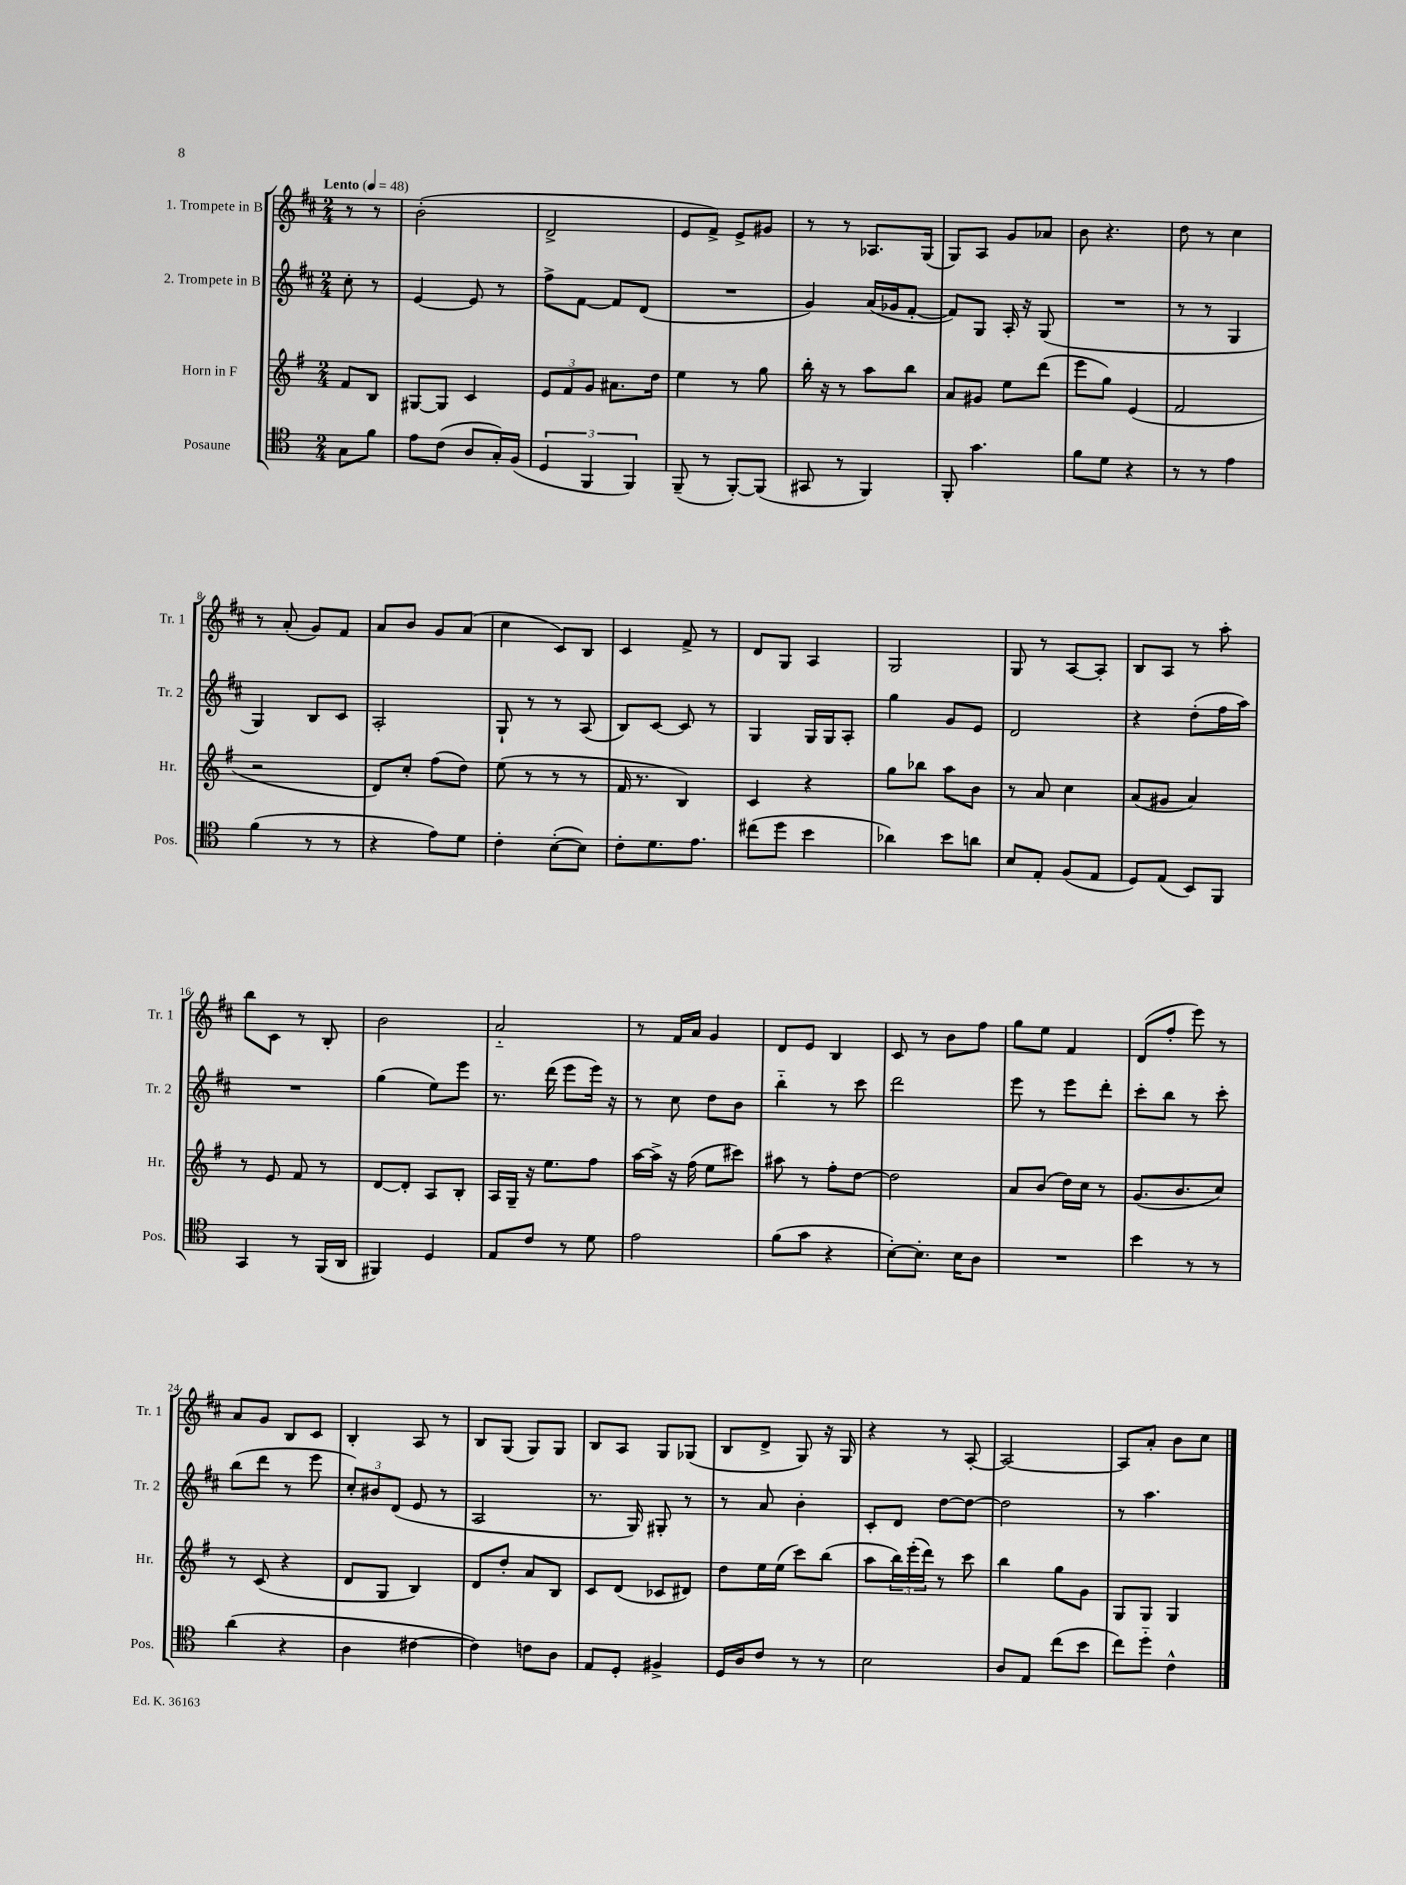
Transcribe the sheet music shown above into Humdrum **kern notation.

**kern	**kern	**kern	**kern
*staff4	*staff3	*staff2	*staff1
*clefC4	*clefG2	*clefG2	*clefG2
*k[]	*k[f#]	*k[f#c#]	*k[f#c#]
*M2/4	*M2/4	*M2/4	*M2/4
*MM48	*MM48	*MM48	*MM48
8G	8f#	8cc#'	8r
8f	8B	8r	8r
=	=	=	=
8e	[8G#	[4e	(2b'
(8c	8G#]	.	.
8A	4c	8e]	.
16G')	.	8r	.
(16F	.	.	.
=	=	=	=
6D	12e	8ff#^	2d^
.	12f#	.	.
.	.	[8f#	.
6FF	12g	.	.
.	8.a#	8f#]	.
6FF)	.	.	.
.	.	(8d	.
.	16dd	.	.
=	=	=	=
(8FF~	4ee	2r	8e
8r	.	.	8f#^)
[8FF')	8r	.	8e^
(8FF]	8gg	.	8g#
=	=	=	=
8GG#	16bb'	4g)	8r
.	16r	.	.
8r	8r	.	8r
4FF)	8aa	(16a	8.A-
.	.	16g-	.
.	8bb	[8f#'	.
.	.	.	(16G
=	=	=	=
8FF'	8a	8f#])	8G)
4.g	8g#	8G	8A
.	8ee	16A'	8g
.	.	16r	.
.	(8ddd	(8G	8a-
=	=	=	=
8f	8eee	2r	8b
8d	8gg)	.	4.r
4r	(4e	.	.
=	=	=	=
8r	2f#	8r	8dd
8r	.	8r	8r
4e	.	4G	4cc#
=	=	=	=
(4f	2r	4G)	8r
.	.	.	(8a'
8r	.	8B	8g)
8r	.	8c#	8f#
=	=	=	=
4r	8d)	2A'	8a
.	8cc'	.	8b
8e)	(8ff#	.	8g
8d	8dd)	.	(8a
=	=	=	=
4c'	(8ee	8G`	4cc#
.	8r	8r	.
([8B'	8r	8r	8c#)
8B])	8r	(8A	8B
=	=	=	=
8c'	16f#	8B)	4c#
.	8.r	.	.
8.d	.	[8c#	.
.	4B)	8c#]	8f#^
8.e	.	.	.
.	.	8r	8r
=	=	=	=
(8cc#	4c	4G	8d
8dd	.	.	8G
4b	4r	16G	4A
.	.	16G	.
.	.	8A'	.
=	=	=	=
4a-)	8gg	4gg	2G
.	8bb-	.	.
8b	8aa	8g	.
8a	8b	8e	.
=	=	=	=
8B	8r	2d	8G
8E'	8a	.	8r
(8F	4cc	.	[8A
8E	.	.	8A']
=	=	=	=
8D)	(8a	4r	8B
(8E	8g#	.	8A
8BB)	4a)	(8dd'	8r
8FF	.	16ff#	8aa'
.	.	16aa)	.
=	=	=	=
4GG	8r	2r	8bb
.	8e	.	8c#
8r	8f#	.	8r
(16FF	8r	.	8B'
16AA	.	.	.
=	=	=	=
4FF#)	[8d	(4gg	2b
.	8d']	.	.
4D	8A	8ee)	.
.	8B'	8eee	.
=	=	=	=
8E	16A	8.r	2a'~
.	16G~	.	.
8c	16r	.	.
.	8.ee	(16ddd	.
8r	.	8eee	.
8d	8ff#	16eee)	.
.	.	16r	.
=	=	=	=
2e	[16aa	8r	8r
.	16aa^]	.	.
.	16r	8cc#	16f#
.	(16ff#	.	16a
.	8ee	8dd	4g
.	8ccc#)	8b	.
=	=	=	=
(8f	8aa#	4bb'~	8d
8g	8r	.	8e
4r	8ff#'	8r	4B
.	[8dd	8ccc#	.
=	=	=	=
[8B')	2dd]	2ddd	8c#
8.B']	.	.	8r
.	.	.	8b
16B	.	.	.
8A	.	.	8ff#
=	=	=	=
2r	8a	8eee	8gg
.	(8b	8r	8ee
.	16dd)	8eee	4f#
.	16cc	.	.
.	8r	8ddd'	.
=	=	=	=
4b	(8.g	8ccc#'	(8d
.	.	8bb	8ff#'
.	8.b	.	.
8r	.	8r	8eee)
8r	8cc)	8ccc#'	8r
=	=	=	=
(4a	8r	(8bb	8a
.	(8c	8ddd	8g
4r	4r	8r	8B
.	.	8eee	8c#
=	=	=	=
4A	8d	12cc#')	4B'
.	.	12b#	.
.	8G	.	.
.	.	(12d	.
[4c#	4B)	8e	8A
.	.	8r	8r
=	=	=	=
4c#])	8d	2A	8B
.	8dd'	.	(8G
8c	8a	.	8G)
8A	8B	.	8G
=	=	=	=
8E	8c	8.r	8B
8D'	(8d	.	8A
.	.	16G)	.
4F#^	8c-	8G#'	8G
.	8d#)	8r	(8G-
=	=	=	=
16D	8dd	8r	8B
16A	.	.	.
8c	16ee	8a	8d^
.	(16ee	.	.
8r	8ccc)	4b'	8G)
8r	(8bb	.	16r
.	.	.	16G
=	=	=	=
2B	8aa	8c#'	4r
.	24bb)	8d	.
.	(24eee'	.	.
.	24ddd)	.	.
.	8r	[8dd	8r
.	8ccc	8dd_	[8A'
=	=	=	=
8A	4bb	2dd]	2A_
8E	.	.	.
(8cc	8gg	.	.
8b	8g	.	.
=	=	=	=
8cc)	8G	8r	8A]
8dd'~	8G	4.aa	8a'
4c^^	4G	.	8b
.	.	.	8cc#
==	==	==	==
*-	*-	*-	*-
